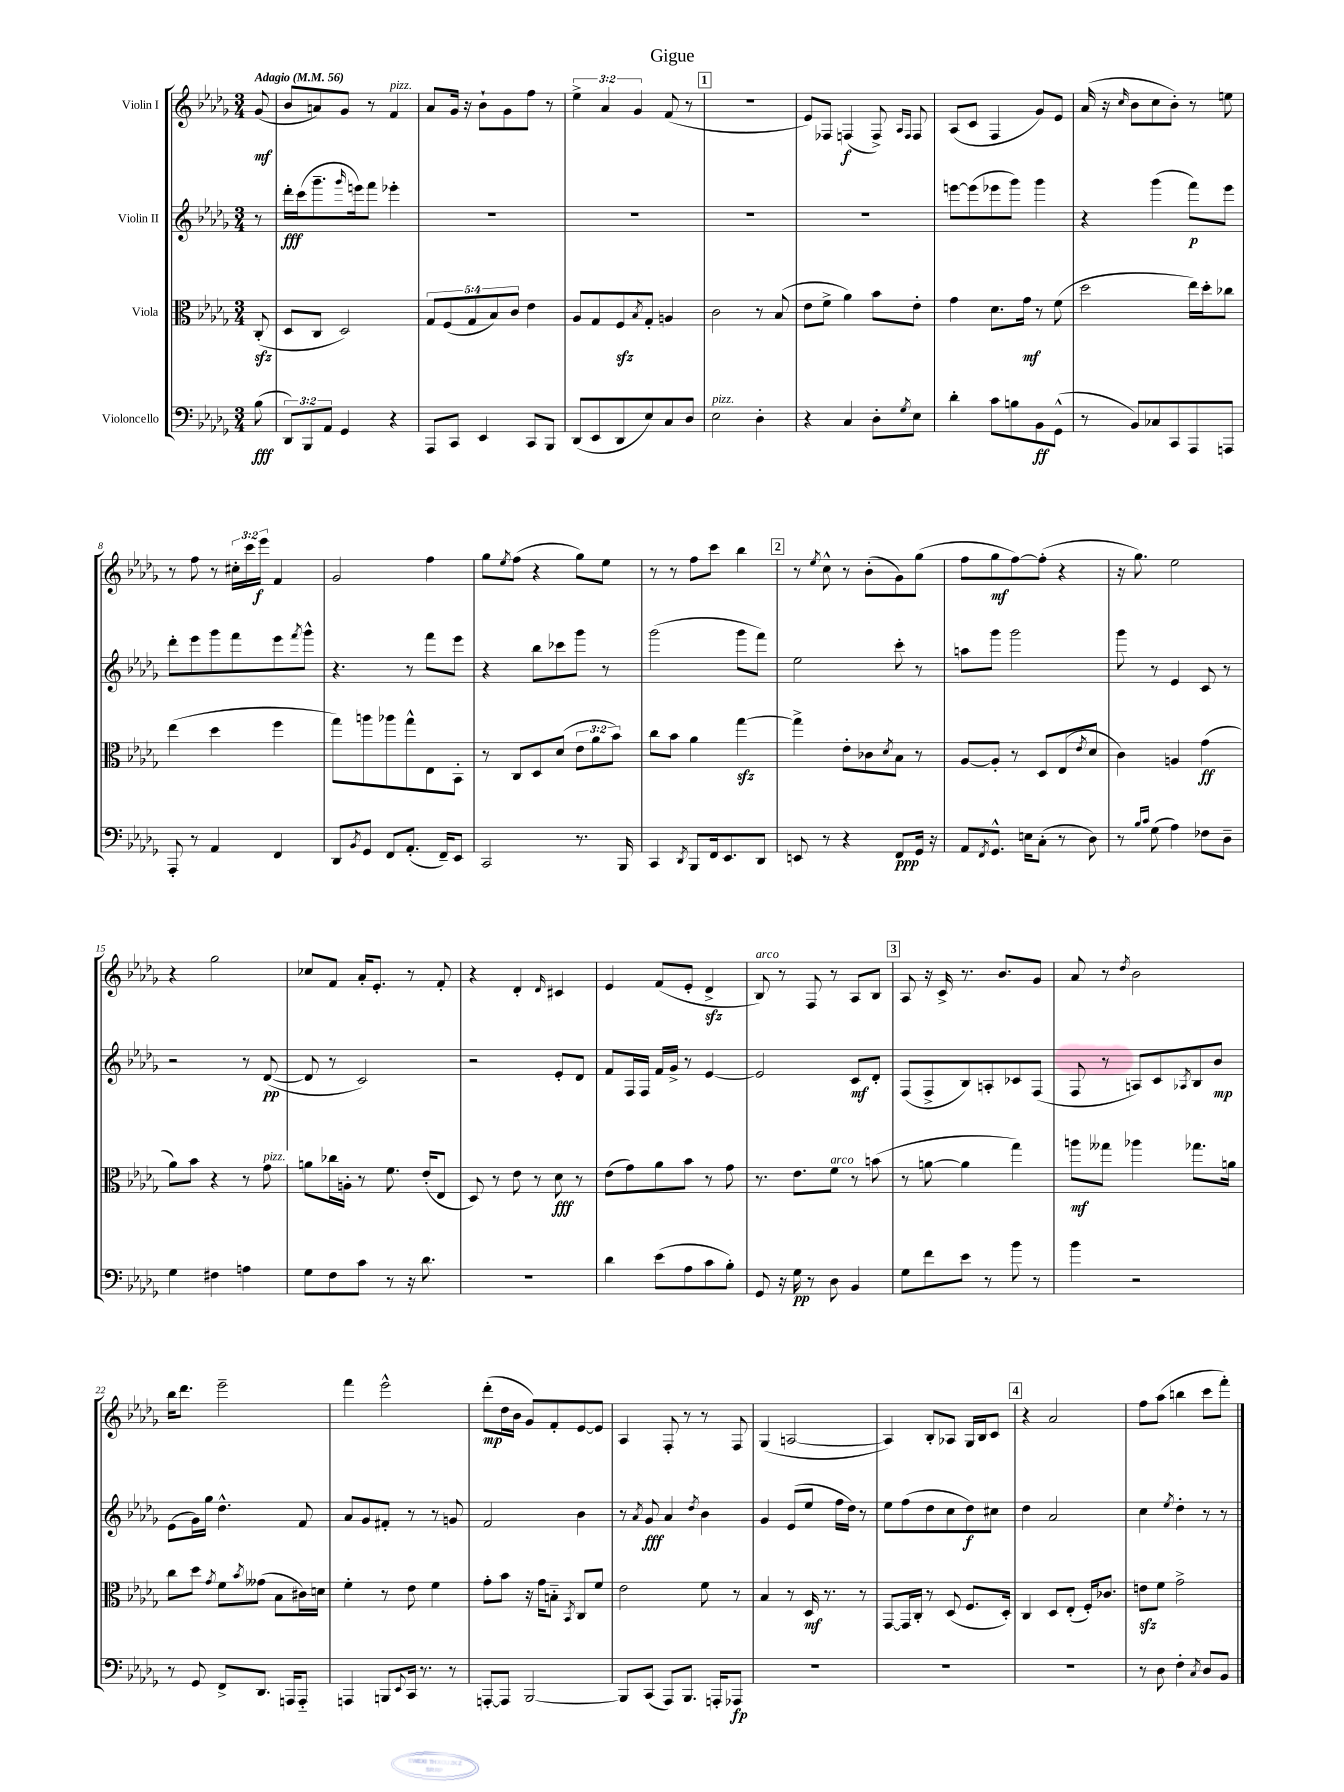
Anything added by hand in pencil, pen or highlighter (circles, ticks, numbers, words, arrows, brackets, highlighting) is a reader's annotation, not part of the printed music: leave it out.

**kern	**kern	**kern	**kern
*staff4	*staff3	*staff2	*staff1
*clefF4	*clefC3	*clefG2	*clefG2
*k[b-e-a-d-g-]	*k[b-e-a-d-g-]	*k[b-e-a-d-g-]	*k[b-e-a-d-g-]
*M3/4	*M3/4	*M3/4	*M3/4
*MM56	*MM56	*MM56	*MM56
(8B-	(8C'	8r	(8g-
=	=	=	=
12DD-)	8D-	16ddd-'	8b-
.	.	(16ccc	.
12BBB-	.	.	.
.	8C	8.ggg-~	8a)
12AA-	.	.	.
4GG-	2D-)	.	8g-
.	.	16qqggg-	.
.	.	16eee)	.
.	.	8fff	8r
4r	.	4eee-'	4f
=	=	=	=
8AAA-	10G-	2.r	8a-
.	(10F	.	.
8CC	.	.	16g-
.	.	.	16r
.	10G-	.	.
4EE-	.	.	8b-`
.	10B-)	.	.
.	.	.	8g-
.	10c	.	.
8CC	4e-	.	8ff
8BBB-	.	.	8r
=	=	=	=
(8DD-	8A-	2.r	6ee-^
8EE-	8G-	.	.
.	.	.	6a-
8DD-	8F	.	.
.	.	.	6g-
.	8qB-	.	.
8E-)	8G-'	.	.
8C	4A	.	(8f
8D-	.	.	8r
=	=	=	=
2E-	2c	2.r	2.r
4D-'	8r	.	.
.	(8B-	.	.
=	=	=	=
4r	8e-	2.r	8e-)
.	8f^	.	8F-
4C	4a-)	.	(4F
8D-'	8b-	.	8F^)
.	.	.	16qqA-
8qG-	.	.	16qqF
8E-	8e-'	.	8F
=	=	=	=
4d-'	4g-	[8eee	(8A-
.	.	(8eee]	8c
8c	8.d-	8eee-	4F
8B	.	8ggg-)	.
.	16g-	.	.
8BB-	8r	4ggg-	8g-)
(8GG-^^	(8f	.	8e-
=	=	=	=
8r	2dd-	4r	(16a-
.	.	.	16r
.	.	.	16qqcc
8BB-)	.	.	8b-
8C-	.	(4ggg-	8cc
8CC	.	.	8b-')
8AAA-	16ee-)	8fff)	8r
.	16dd-'	.	.
8AAA	8cc-	8eee-	8ee
=	=	=	=
8AAA-'	(4ee-	8ddd-'	8r
8r	.	8eee-	8ff
4AA-	4dd-	8ggg-	8r
.	.	8fff	24cc#'
.	.	.	24ccc
.	.	.	24eee-
4FF	4ff	8eee-	4f
.	.	8qfff	.
.	.	8ggg-^^	.
=	=	=	=
8DD-	8gg-)	4.r	2g-
8qBB-	.	.	.
8GG-	8aa	.	.
8FF	8aa-	.	.
(8.AA-'	8gg-^^	8r	.
.	8E-	8fff	4ff
16FF~)	.	.	.
8EE-	8BB-'	8eee-	.
=	=	=	=
2CC	8r	4r	8gg-
.	.	.	8qee-
.	8C	.	(8ff
.	8D-	8bb-	4r
.	(8d-	8ccc-	.
8.r	12e-	8ggg-	8gg-)
.	12a-	.	.
.	.	8r	8ee-
.	12b-)	.	.
16BBB-	.	.	.
=	=	=	=
4CC	8cc	(2ggg-	8r
.	8b-	.	8r
8qDD-	.	.	.
8BBB-	4a-	.	8ff
16FF	.	.	8ccc
8.EE-	.	.	.
.	[4gg-	8ggg-	4bb-
8DD-	.	8fff)	.
=	=	=	=
8EE	4gg-^]	2ee-	8r
.	.	.	8qee-
8r	.	.	8cc^^
4r	8e-'	.	8r
.	8c-	.	(8b-'
.	8qd-	.	.
8FF	8B-	8ccc'	8g-)
16GG-	8r	8r	(8gg-
16r	.	.	.
=	=	=	=
8AA-	[8A-	8aa	8ff
8qFF	.	.	.
8.GG-^^	8A-']	8ggg-	8gg-
.	8r	2ggg-	[8ff)
16E	.	.	.
(8C'	8D-	.	(8ff']
8r	(8E-	.	4r
.	8qe-	.	.
8D-)	8d-	.	.
=	=	=	=
8r	4c)	8ggg-	16r
.	.	.	8.gg-)
16qqB-	.	.	.
16qqc	.	.	.
(8G-	.	8r	.
4A-)	4A	4e-	2ee-
8F-	(4g-	8c	.
8D-~	.	8r	.
=	=	=	=
4G-	8a-)	2r	4r
.	8b-	.	.
4F#	4r	.	2gg-
4A	8r	8r	.
.	8g-	([8d-	.
=	=	=	=
8G-	8a	8d-]	8cc-
8F	16cc-	8r	8f
.	16A'	.	.
8c	8r	2c)	16a-'
.	.	.	8.e-'
8r	8.f	.	.
16r	.	.	8r
8.d-	(16e-'	.	.
.	8E-	.	8f'
=	=	=	=
2.r	8D-)	2r	4r
.	8r	.	.
.	8e-	.	4d-'
.	8r	.	.
.	.	.	16qqd-
.	8d-	8e-'	4c#
.	8r	8d-	.
=	=	=	=
4d-	(8e-	8f	4e-
.	8g-)	16F	.
.	.	16F	.
(8e-	8a-	16f	(8f
.	.	16g-^	.
8A-	8b-	8r	8e-'
8c	8r	[4e-	4d-^
8B-')	8g-	.	.
=	=	=	=
8GG-	8.r	2e-]	8B-)
16r	.	.	8r
16G-	8.e-	.	.
8r	.	.	8F
8D-	8f	.	8r
4BB-	8r	8c	8A-
.	(8b	8d-'	8B-
=	=	=	=
8G-	8r	(8F	8A-
8f	[8a	8F^	16r
.	.	.	16c^
8e-	4a]	8B-)	8.r
8r	.	8A'	.
.	.	.	8.b-
8b-	4gg-)	8c-	.
8r	.	(8F	8g-
=	=	=	=
4b-	8aa	8F	8a-
.	8gg--	8r	8r
.	.	.	8qdd-
2r	4aa-	8A)	2b-
.	.	8c	.
.	.	8qA-	.
.	8.gg-	8B-	.
.	.	8b-	.
.	16a	.	.
=	=	=	=
8r	8cc	(8e-	16bb-
.	.	.	8.ddd-
8GG-	8dd-	16g-)	.
.	.	16gg-	.
.	8qg-	.	.
8FF^	8f	4.dd-^^	2eee-~
.	8qb-	.	.
8.DD-	(8g--	.	.
.	8B-	.	.
16AAA	.	.	.
8AAA'~	16c#)	8f	.
.	16d	.	.
=	=	=	=
4AAA	4f'	8a-	4fff
.	.	8g-	.
8BBB	8r	8f#'	2eee-^^
8qqEE-	.	.	.
16CC	8e-	8r	.
8.r	.	.	.
.	4f	8r	.
8r	.	8g	.
=	=	=	=
[8AAA'	8g-'	2f	(8ddd-'
8AAA]	8b-	.	16dd-
.	.	.	16b-
[2BBB-	16r	.	8g-)
.	16g-	.	.
.	8B'~	.	8f'
.	8qBB-	.	.
.	8C	4b-	[8e-
.	8f	.	8e-]
=	=	=	=
8BBB-]	2e-	8r	4A-
.	.	8qa-	.
(8CC	.	8g-	.
8AAA-)	.	4a-	8F'
8.BBB-	.	.	8r
.	.	8qdd-	.
.	8f	4b-	8r
16AAA'	.	.	.
8AAA-	8r	.	8F
=	=	=	=
2.r	4B-	4g-	(4G-
.	8r	(8e-	[2A
.	16D-	8ee-	.
.	8.r	.	.
.	.	16ff	.
.	.	16dd-)	.
.	8r	8r	.
=	=	=	=
2.r	[8GG-	8ee-	4A])
.	16GG-]	(8ff	.
.	16C'	.	.
.	8r	8dd-	8B-'
.	(8D-	8cc	8A-
.	8.F	8dd-)	16G-
.	.	.	16B-
.	.	8cc#	8c
.	16D-')	.	.
=	=	=	=
2.r	4C	4dd-	4r
.	8D-	2a-	2a-
.	(8E-'	.	.
.	16F')	.	.
.	8.c-	.	.
=	=	=	=
8r	8e	4cc	8ff
8D-	8f	.	(8aa-
.	.	8qee-	.
4F'	2g-^	4dd-'	4bb
8qC	.	.	.
8D-	.	8r	8ccc
8BB-	.	8r	8fff')
==	==	==	==
*-	*-	*-	*-
